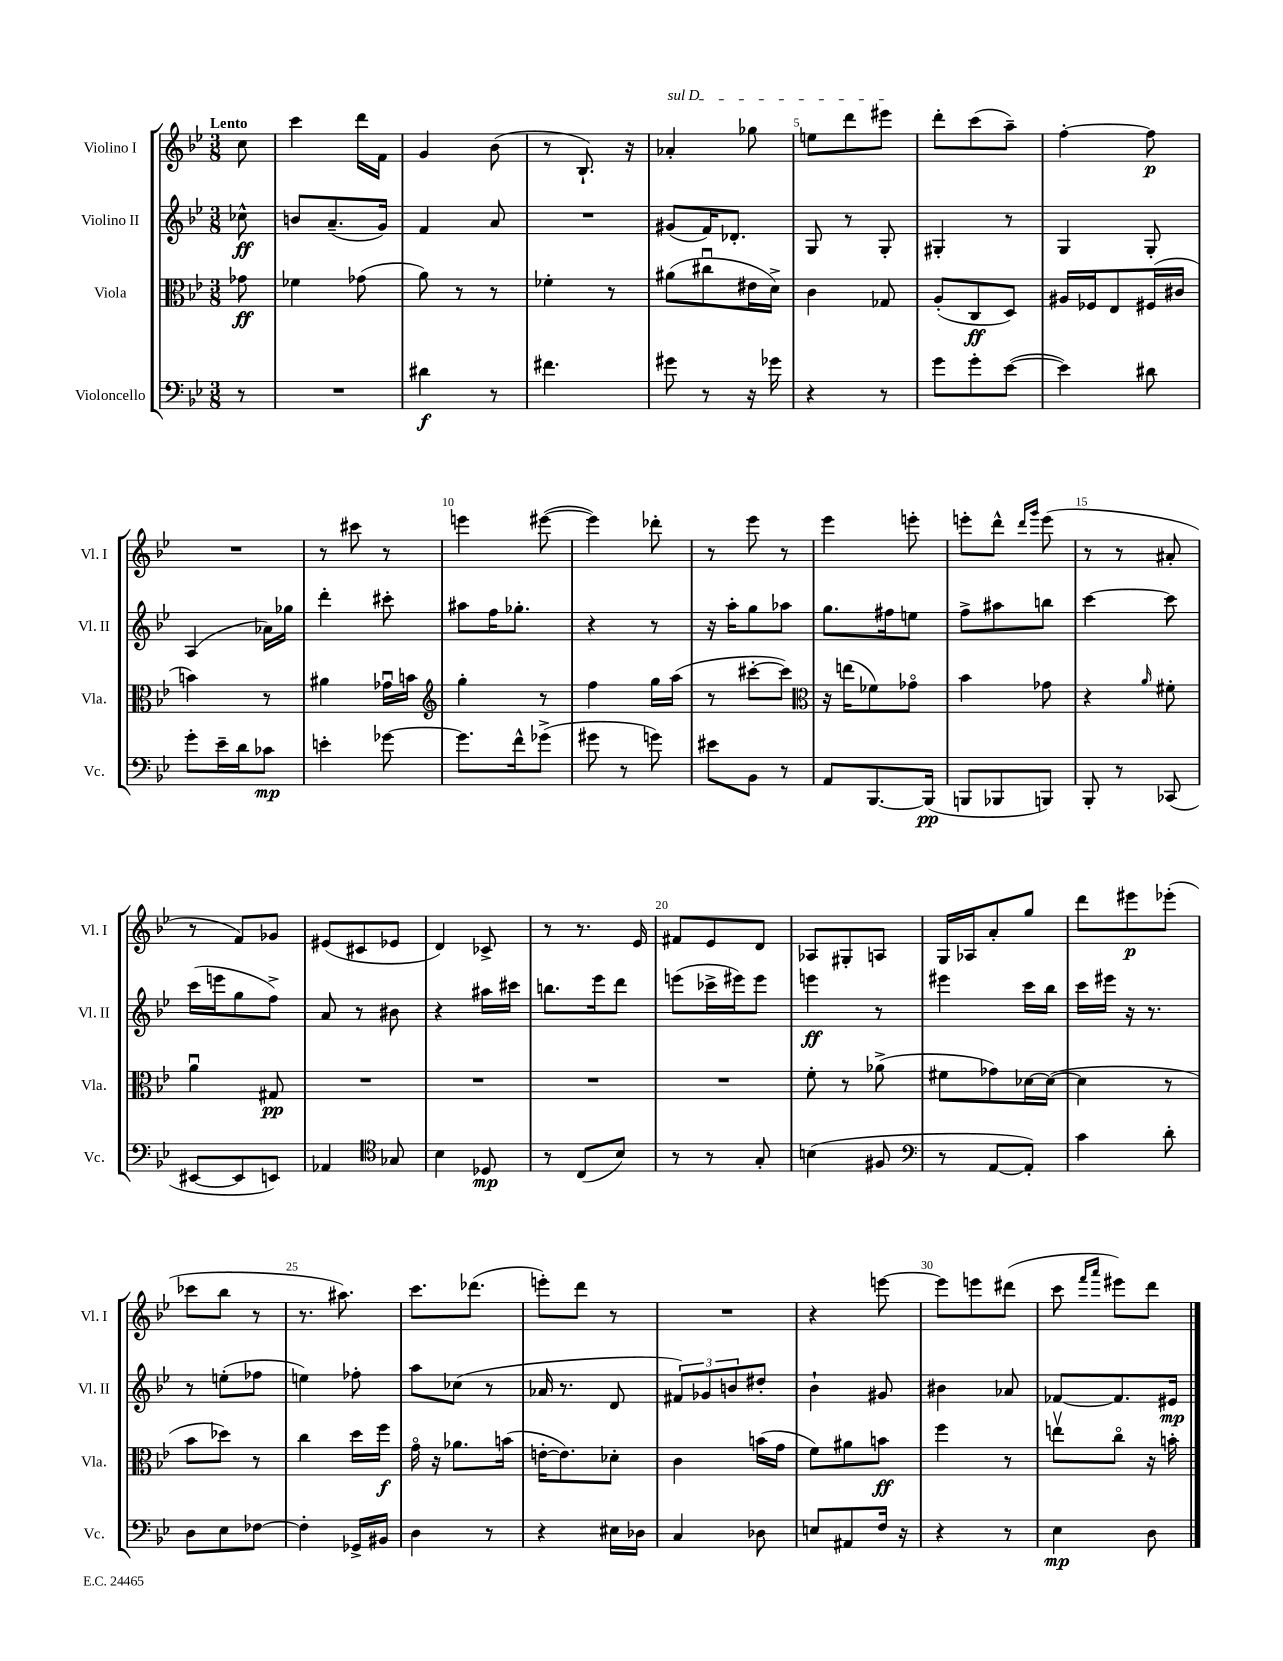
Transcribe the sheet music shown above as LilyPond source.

<<
\new StaffGroup <<
\new Staff = "s0" \with { instrumentName = "Violino I" shortInstrumentName = "Vl. I" } {
    \clef treble \key bes \major \numericTimeSignature \time 3/8 \partial 8 \tempo "Lento"
    c''8 |
    c'''4 d'''16 f'16 |
    g'4 bes'8( |
    r8 bes8.-!) r16 |
    \once \override TextSpanner.bound-details.left.text = \markup { \italic "sul D" } aes'4-.\startTextSpan ges''8 |
    e''8 d'''8 eis'''8\stopTextSpan |
    d'''8-. c'''8( a''8--) |
    f''4~-. f''8\p |
    R4. |
    r8 cis'''8 r8 |
    e'''4 eis'''8~( |
    eis'''4) des'''8-. |
    r8 ees'''8 r8 |
    ees'''4 e'''8-. |
    e'''8-. d'''8-^ \grace { d'''16 g'''16 } e'''8( |
    r8 r8 ais'8-. |
    r8 f'8) ges'8 |
    eis'8( cis'8 ees'8 |
    d'4) ces'8-> |
    r8 r8. ees'16 |
    fis'8 ees'8 d'8 |
    aes8 gis8-. a8 |
    g16 aes16 a'8-. g''8 |
    d'''8 eis'''8\p ees'''8-.( |
    ces'''8 bes''8 r8 |
    r8. ais''8.) |
    c'''8. des'''8.( |
    e'''8-.) d'''8 r8 |
    R4. |
    r4 e'''8~ |
    e'''8 e'''8 dis'''8( |
    c'''8 \grace { f'''16 a'''16 } eis'''8) d'''8 \bar "|." |
}
\new Staff = "s1" \with { instrumentName = "Violino II" shortInstrumentName = "Vl. II" } {
    \clef treble \key bes \major \numericTimeSignature \time 3/8 \partial 8
    ces''8-^\ff |
    b'8 a'8.--( g'16) |
    f'4 a'8 |
    R4. |
    gis'8( f'16) des'8.-. |
    g8 r8 g8-. |
    gis4-. r8 |
    g4 g8-. |
    a4( aes'16) ges''16 |
    d'''4-. cis'''8-. |
    ais''8 f''16 ges''8.-. |
    r4 r8 |
    r16 a''16-. g''8 aes''8 |
    g''8. fis''16 e''8 |
    f''8-> ais''8 b''8 |
    c'''4~ c'''8 |
    c'''16( e'''16 g''8 f''8->) |
    a'8 r8 bis'8 |
    r4 ais''16 cis'''16 |
    b''8. ees'''16 d'''8 |
    e'''8( ces'''16-> eis'''16) eis'''8 |
    e'''4\ff r8 |
    eis'''4 c'''16 bes''16 |
    c'''16 eis'''16 r16 r8. |
    r8 e''8-.( fes''8 |
    e''4) fes''8-. |
    a''8 ces''8( r8 |
    aes'16 r8. d'8 |
    \tuplet 3/2 { fis'8) ges'8 b'8 } dis''8-. |
    bes'4-! gis'8 |
    bis'4 aes'8 |
    fes'8~ fes'8. eis'16\mp \bar "|." |
}
\new Staff = "s2" \with { instrumentName = "Viola" shortInstrumentName = "Vla." } {
    \clef alto \key bes \major \numericTimeSignature \time 3/8 \partial 8
    ges'8\ff |
    fes'4 ges'8( |
    a'8) r8 r8 |
    fes'4-. r8 |
    ais'8( cis''8\downbow eis'16 d'16->) |
    c'4 ges8 |
    a8-.( c8\ff d8) |
    ais16 fes16 ees8 fis16( cis'16 |
    b'4) r8 |
    ais'4 ges'16\downbow b'16 |
    \clef treble g''4-. r8 |
    f''4 g''16 a''16( |
    r8 cis'''8~-. cis'''8) |
    \clef alto r16 e''16( fes'8) ges'8\flageolet |
    bes'4 ges'8 |
    r4 \grace { a'16 } fis'8-. |
    a'4\downbow gis8\pp |
    R4. |
    R4. |
    R4. |
    R4. |
    f'8-. r8 aes'8->( |
    fis'8 ges'8) des'16~ des'16~( |
    des'4 r8 |
    bes'8 des''8) r8 |
    c''4 d''16 f''16\f |
    g'16\flageolet r16 aes'8. b'16( |
    e'16~-. e'8.) des'8-. |
    c'4 b'16( g'16 |
    f'8) ais'8 b'8\ff |
    f''4 r8 |
    e''8\upbow c''8\flageolet r16 b'16-. \bar "|." |
}
\new Staff = "s3" \with { instrumentName = "Violoncello" shortInstrumentName = "Vc." } {
    \clef bass \key bes \major \numericTimeSignature \time 3/8 \partial 8
    r8 |
    R4. |
    dis'4\f r8 |
    fis'4. |
    gis'8 r8 r16 ges'16 |
    r4 r8 |
    g'8 g'8-. ees'8~( |
    ees'4) dis'8 |
    g'8-. ees'16-- d'16 ces'8\mp |
    e'4-. ges'8~ |
    ges'8. f'16-^ ges'8->( |
    gis'8 r8 g'8) |
    eis'8 bes,8 r8 |
    a,8 bes,,8.~ bes,,16\pp( |
    b,,8 bes,,8 b,,8) |
    bes,,8-. r8 ces,8( |
    eis,8~ eis,8 e,8) |
    aes,4 \clef tenor ges8 |
    bes4 des8\mp |
    r8 c8( bes8) |
    r8 r8 g8-. |
    b4( fis8 |
    \clef bass r8 a,8~ a,8-.) |
    c'4 d'8-. |
    d8 ees8 fes8~ |
    fes4-. ges,16-> bis,16 |
    d4 r8 |
    r4 eis16 des16 |
    c4 des8 |
    e8 ais,8 f16 r16 |
    r4 r8 |
    ees4\mp d8 \bar "|." |
}
>>
>>
\layout { \context { \Score \override BarNumber.break-visibility = ##(#f #t #t) barNumberVisibility = #(every-nth-bar-number-visible 5) } }
